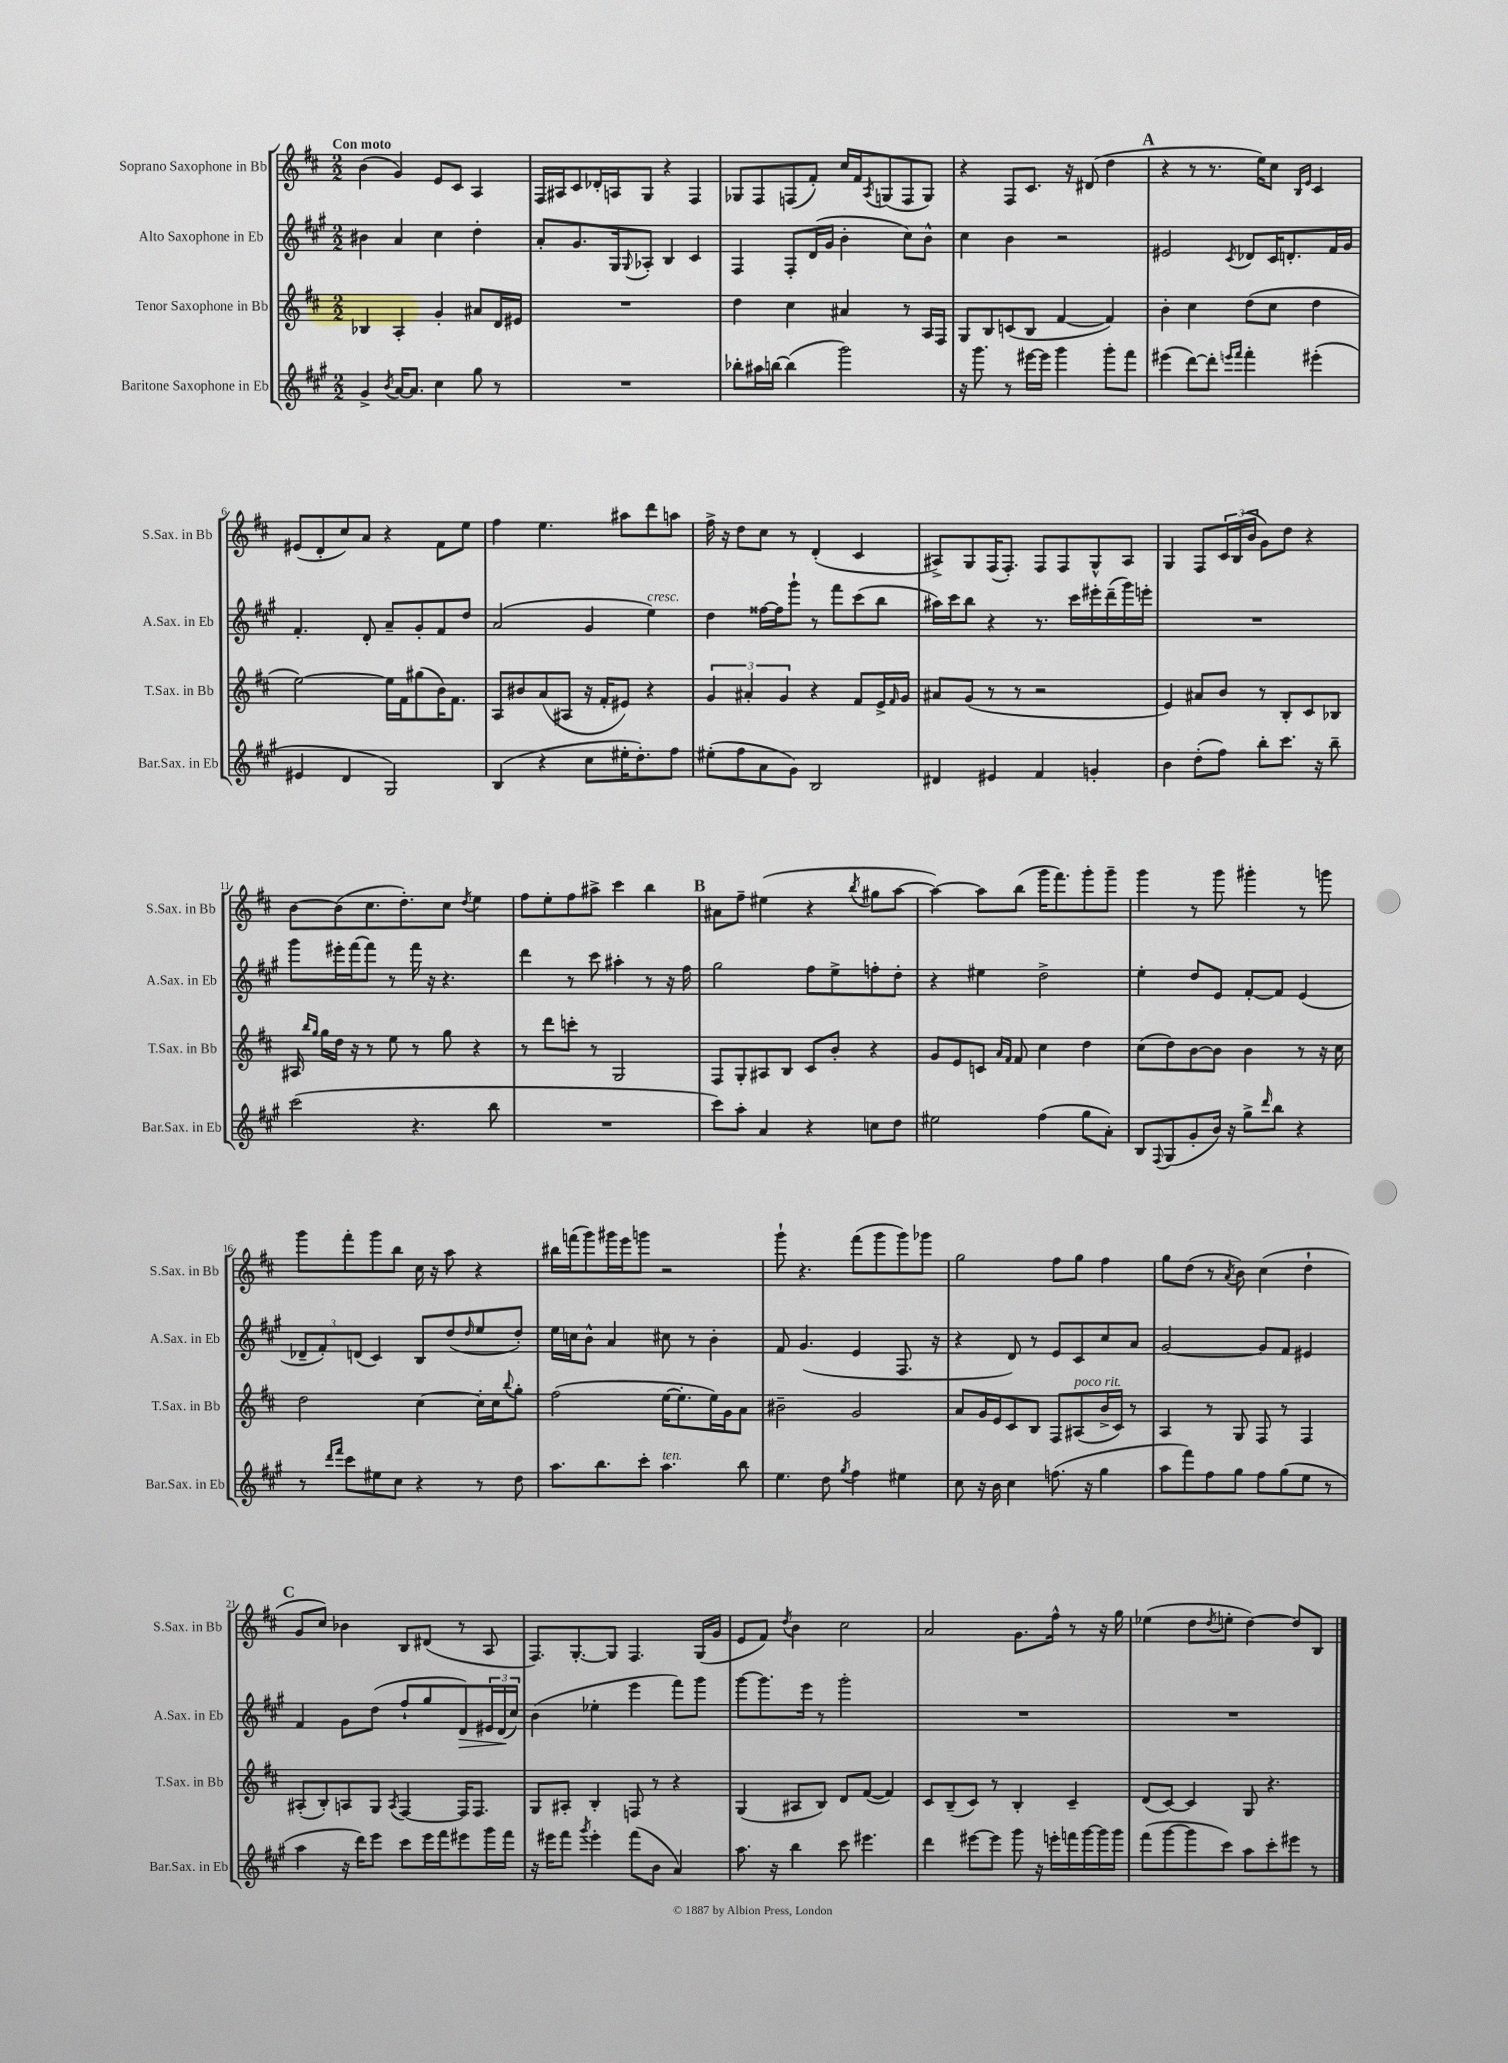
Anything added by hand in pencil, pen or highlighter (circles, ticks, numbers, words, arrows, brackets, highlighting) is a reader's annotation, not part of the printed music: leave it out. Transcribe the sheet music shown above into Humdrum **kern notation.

**kern	**kern	**kern	**dynam	**kern
*part4	*part3	*part2	*part2	*part1
*staff4	*staff3	*staff2	*staff2	*staff1
*I"Baritone Saxophone in Eb	*I"Tenor Saxophone in Bb	*I"Alto Saxophone in Eb	*	*I"Soprano Saxophone in Bb
*I'Bar.Sax. in Eb	*I'T.Sax. in Bb	*I'A.Sax. in Eb	*	*I'S.Sax. in Bb
*clefG2	*clefG2	*clefG2	*	*clefG2
*k[f#c#g#]	*k[f#c#]	*k[f#c#g#]	*	*k[f#c#]
*M2/2	*M2/2	*M2/2	*	*M2/2
=1	=1	=1	=1	=1
!	!	!	!	!LO:TX:a:B:t=Con moto
4g#^/	4B-X/	4b#X\	.	(4b\
8qb/	.	.	.	.
[16a/KL	4A'/	4a/	.	4g/)
8.a/J]	.	.	.	.
4cc#\	4g'/	4cc#\	.	8e/L
.	.	.	.	8c#/J
8gg#\	8a#X/L	4dd'\	.	4A/
8r	16d/L	.	.	.
.	16e#X/JJ	.	.	.
=2	=2	=2	=2	=2
1r	1r	8a'/L	.	16F#/LL
.	.	.	.	16A#X/J
.	.	8.g#/	.	8c#/
.	.	.	.	16d-X'/L
.	.	16G#/k	.	16An/J
.	.	8qqG#/	.	.
.	.	8A-X'/J	.	8G/J
.	.	4B/	.	4r
.	.	4c#/	.	4F#/
=3	=3	=3	=3	=3
8bb-X'\L	4dd\	4F#/	.	8G-X/L
16aa#X\L	.	.	.	8F#/
[16bbn\JJ	.	.	.	.
(4bb\]	4cc#\	8F#'/L	.	(8Fn/
.	.	(16d/L	.	8f#'/J)
.	.	16g#/JJ	.	.
2ggg#\)	4a#X/	4b'\	.	16cc#/LL
.	.	.	.	16f#/J
.	.	.	.	8qA/
.	.	.	.	(8Gn/
.	8r	8cc#\L)	.	8F/
.	16A/LL	8b^^\J	.	8G/J)
.	16F#/JJ	.	.	.
=4	=4	=4	=4	=4
16r	8G/L	4cc#\	.	4r
8.ggg#\	.	.	.	.
.	8B/	.	.	.
8r	(8cn/	4b\	.	8F#/L
[16eee#X\LL	8B/J	.	.	8.c#/J
16eee#\JJ]	.	.	.	.
4ggg#\	[4f#/	2r	.	.
.	.	.	.	16r
.	.	.	.	(8d#X/
8ggg#'\L	4f#/])	.	.	4dd\
8fff#\J	.	.	.	.
!!LO:REH:place=s1:t=A
=5	=5	=5	=5	=5
(4eee#X\	4b'\	2e#X/	.	4r
[8ddd\L)	4cc#\	.	.	8r
8ddd'\J]	.	.	.	8.r
16qqeeen/LL	.	.	.	.
16qqfff#/JJ	.	8qc#/	.	.
4fff#'\	(8dd\L	8d-X/L	.	.
.	.	.	.	16ee\KL)
.	8cc#\J	16c#/K	.	8cc#\J
.	.	8.dn'/	.	.
.	.	.	.	16qqB/LL
.	.	.	.	16qqe/JJ
(4eee#X'\	4dd\	.	.	4c#/
.	.	16f#/L	.	.
.	.	16g#/JJ	.	.
!!LO:LB:g=z
=6	=6	=6	=6	=6
4e#X/	[2ee\)	4.f#'/	.	(8e#X/L
.	.	.	.	8d'/
4d/	.	.	.	8cc#/)
.	.	8d'/	.	8a/J
2G#/)	16ee\LL]	8a~/L	.	4r
.	16f#\J	.	.	.
.	(8gg#X\	8g#'/	.	.
.	16b\K)	8f#/	.	8f#\L
.	8.f#\J	.	.	.
.	.	8dd/J	.	8ee\J
=7	=7	=7	=7	=7
(4B/	8A/L	(2a/	.	4ff#\
.	8b#X/	.	.	.
4r	(8a/	.	.	4.ee\
.	8A#X/J	.	.	.
8cc#\L	16r	4g#/	.	.
.	16f#'/KL	.	.	.
16ee#X'\K	8e#X/J)	.	.	8aa#X\L
8.dd'\)	.	.	.	.
!	!	!LO:TX:a:i:t=cresc.	!	!
.	4r	4ee\)	.	8ddd\
8ff#\J	.	.	.	8aan\J
=8	=8	=8	=8	=8
(8ee#X'\L	6g/	4dd\	.	16ff#^\
.	.	.	.	16r
8ff#\	.	.	.	8dd\L
.	6a#X'/	.	.	.
8a\	.	[16ff##X\LL	.	8cc#\J
.	.	16ff##\J]	.	.
.	6g/	.	.	.
8g#\J)	.	8ggg#`\J	.	8r
2B/	4r	8r	.	(4d'/
.	.	8fff#\L	.	.
.	8f#/L	(8ccc#\	.	4c#/
.	16e^/L	8bb\J	.	.
.	16qqf#/	.	.	.
.	16g/JJ	.	.	.
=9	=9	=9	=9	=9
4d#X/	8a#X/L	16aa#X\LL)	.	8A#X^/L)
.	.	16ccc#\J	.	.
.	(8g/J	8bb\J	.	8G/
4e#X/	8r	4r	.	(16F#/K
.	.	.	.	8.F#'/J)
.	8r	.	.	.
4f#/	2r	8.r	.	8F#/L
.	.	.	.	8F#/
.	.	16ccc#\LL	.	.
4gn'/	.	16eee#X'\	.	8G^^/
.	.	(16ddd~\	.	.
.	.	16ggg#\)	.	8A#/J
.	.	16eeen'\JJ	.	.
=10	=10	=10	=10	=10
4b\	4e/)	1r	.	4G/
(8dd'\L	8a#X/L	.	.	8F#/L
8ff#\J)	8b/J	.	.	24c#/L
.	.	.	.	(24B/
.	.	.	.	24b/JJ
8bb'\L	8r	.	.	8g\L)
8.ccc#\J	8B'/L	.	.	8dd\J
.	8c#/	.	.	4r
16r	.	.	.	.
8bb~\	8B-X/J	.	.	.
!!LO:LB:g=z
=11	=11	=11	=11	=11
(2ccc#\	16A#X/	8ggg#\L	.	[8b\L
.	16qqbb/LL	.	.	.
.	16qqgg/JJ	.	.	.
.	16gg\LL	.	.	.
.	16dd\JJ	16eee#X'\L	.	(8b\]
.	16r	[16fff#\J	.	.
.	8r	8fff#\J]	.	8.cc#\
.	8ee\	8r	.	.
.	.	.	.	8.dd'\)
4.r	8r	16fff#\	.	.
.	.	16r	.	.
.	8gg\	4.r	.	8cc#\J
.	.	.	.	8qdd/
.	4r	.	.	4ee\
8bb\	.	.	.	.
=12	=12	=12	=12	=12
1r	8r	4ddd\	.	8ff#\L
.	8ddd\L	.	.	8ee'\
.	8cccn'\J	8r	.	8ff#\
.	8r	8ccc#\	.	8aa#X^\J
.	2G/	4aa#X'\	.	4ccc#\
.	.	8r	.	4bb\
.	.	16r	.	.
.	.	16ff#\	.	.
!!LO:REH:place=s1:t=B
=13	=13	=13	=13	=13
8ccc#\L)	8F#/L	2gg#\	.	8a#X\L
8aa'\J	8G'/	.	.	8ff#~\J
4a/	8A#X/	.	.	(4ee#X\
.	8B/J	.	.	.
4r	8c#/L	8ff#\L	.	4r
.	8b'/J	8ee^\	.	.
.	.	.	.	8qbb/
8ccn\L	4r	8ffn'\	.	8gg#X\L
8dd\J	.	8dd'\J	.	[8aa\J
=14	=14	=14	=14	=14
2ee#X\	8g/L	4r	.	4aa\_)
.	8e/	.	.	.
.	8cn/J	4ee#X\	.	8aa\L]
.	16qqa/LL	.	.	.
.	16qqf#/JJ	.	.	.
.	8f#/	.	.	(8bb\J
(4ff#\	4cc#\	2dd^\	.	16ggg\KL
.	.	.	.	8.fff#\)
8gg#\L	4dd\	.	.	8ggg'\
8a'\J)	.	.	.	8ggg~\J
=15	=15	=15	=15	=15
8B/L	(8cc#\L	4ee'\	.	4ggg\
8qqF#/	.	.	.	.
(8G#/	8dd\)	.	.	.
8g#'/	[8b\	8dd/L	.	8r
16b/Jk)	8b\J]	8e/J	.	8ggg\
16r	.	.	.	.
8gg#^\L	4b\	[8f#'/L	.	4ggg#X'\
16qqddd/	.	.	.	.
8bb\J	.	8f#/J]	.	.
4r	8r	(4e/	.	8r
.	16r	.	.	8gggn\
.	16cc#\	.	.	.
!!LO:LB:g=z
=16	=16	=16	=16	=16
8r	2dd\	12d-X~/L	.	8ggg\L
.	.	12f#'/)	.	.
16qqddd/LL	.	.	.	.
16qqfff#/JJ	.	.	.	.
8ccc#\L	.	.	.	8fff#'\
.	.	(12dn/J	.	.
8ee#X\	.	4c#/)	.	8ggg\
8cc#\J	.	.	.	8bb\J
4r	[4cc#\	8B/L	.	16cc#\
.	.	.	.	16r
.	.	(8dd/	.	8aa\
.	.	16qqdd/	.	.
8r	16cc#'\LL]	8ee/	.	4r
.	16cc#\J	.	.	.
.	8qqbb/	.	.	.
8dd\	8gg'\J	8dd'/J)	.	.
=17	=17	=17	=17	=17
8.aa\L	(2ff#\	16ee\LL	.	16bb#X\LL
.	.	16ccn\J	.	(16fffn\J
.	.	8b^^\J	.	8ggg\)
8.bb\	.	.	.	.
.	.	4a/	.	16ggg#X\L
.	.	.	.	16eee\J
8ccc#'\J	.	.	.	8gggn\J
!LO:TX:a:i:t=ten.	!	!	!	!
4.aa\	[16ee\KL	8cc#X\	.	2r
.	8.ee'\]	.	.	.
.	.	8r	.	.
.	16ee\L)	4b'\	.	.
.	16g\J	.	.	.
8bb\	8a\J	.	.	.
=18	=18	=18	=18	=18
4.ee\	2b#X~\	8f#/	.	8ggg`\
.	.	(4.g#/	.	4.r
8dd\	.	.	.	.
8qgg#/	.	.	.	.
4ff#\	2g/	4e/	.	(8fff#\L
.	.	.	.	8ggg\
4ee#X\	.	8.F#/	.	8ggg\)
.	.	.	.	8ggg-X\J
.	.	16r	.	.
=19	=19	=19	=19	=19
8cc#\	8a/L	4r	.	2gg\
16r	16g/L	.	.	.
16b\	16e/J	.	.	.
4cc#\	8c#/	8d/)	.	.
.	8B/J	8r	.	.
(8.ffn\	8F#/L	8e/L	.	8ff#\L
!	!LO:TX:a:i:t=poco rit.	!	!	!
.	(8A#X/	8c#/	.	8gg\J
16r	.	.	.	.
4gg#\	16b^/L	8cc#/	.	4ff#\
.	16c#/JJ)	.	.	.
.	8r	8a/J	.	.
=20	=20	=20	=20	=20
8aa\L	4A/	[2g#/	.	8gg\L
8fff#\)	.	.	.	(8dd\J
8ff#\	8r	.	.	8r
.	.	.	.	8qa/
8gg#\J	8G/	.	.	8b\)
8ff#\L	8F#/	8g#/L]	.	(4cc#\
(8gg#\	8r	8f#/J	.	.
8ee\J	4F#/	4e#X/	.	4dd`\
8r	.	.	.	.
!!LO:LB:g=z
!!LO:REH:place=s1:t=C
=21	=21	=21	=21	=21
4aa\	(8A#X'/L	4f#/	.	8g/L
.	8B'/)	.	.	8cc#/J)
16r	8An/	8g#\L	.	4b-X\
16ddd\KL)	.	.	.	.
8eee\J	8G/J	(8dd\J	.	.
.	8qA/	.	.	.
8ccc#\L	[4F#/	8ff#`/L	.	8B/L
16eee\L	.	8gg#/	.	(8d#X/J
16fff#\J	.	.	.	.
!	!	!	!LO:HP:b	!
8eee#X\	16F#/KL]	8d/)	>	8r
.	8.F#/J	.	.	.
16ggg#\L	.	24e#X/L	.	8A/
.	.	(24d/	.	.
16fff#\JJ	.	.	.	.
.	.	24cc#/JJ)	]	.
=22	=22	=22	=22	=22
16r	8G/L	(4b\	.	8.F#/L)
16eee#X\KL	.	.	.	.
8fff#\J	8A#X'/J	.	.	.
.	.	.	.	[8.G'/
8qggg#/	.	.	.	.
4eee#'\	4B'/	4ee-X'\	.	.
.	.	.	.	8G/J]
(8fff#\L	8Fn/	4eee\	.	4.F#/
8b\J	8r	.	.	.
4a/)	4r	8fff#\L)	.	.
.	.	8ggg#\J	.	(16G/LL
.	.	.	.	16g/JJ
=23	=23	=23	=23	=23
8.aa\	(4G/	[8ggg#\L	.	8e/L
.	.	8.ggg#\]	.	8f#/J)
16r	.	.	.	.
.	.	.	.	8qdd/
4bb\	8A#X/L	.	.	4b\
.	.	16eee\Jk	.	.
.	8B/J)	8r	.	.
8ccc#\	8d/L	2ggg#'\	.	2cc#\
4.eee#X\	([8f#/J	.	.	.
.	4f#/])	.	.	.
=24	=24	=24	=24	=24
4ddd\	8c#/L	1r	.	2a/
.	(8B~/	.	.	.
[8eee#X\L	8c#/J)	.	.	.
8eee#\J]	8r	.	.	.
8ggg#\	4B'/	.	.	8.g\L
16r	.	.	.	.
16eeen'\LL	.	.	.	16ff#^^\Jk
16fffn\	4c#~/	.	.	8r
[16ggg#\	.	.	.	.
16ggg#\]	.	.	.	16r
16ggg#\JJ	.	.	.	16gg\
=25	=25	=25	=25	=25
(8fff#\L	(8d/L	1r	.	(4ee-X\
[8ggg#\	[8c#/J)	.	.	.
8ggg#\]	4c#/]	.	.	8dd\L
.	.	.	.	8qdd/
8ccc#\J)	.	.	.	8een'\J
8aa\L	8G/	.	.	[4dd\)
8ccc#'\	4.r	.	.	.
8eee#X\J	.	.	.	8dd/L]
8r	.	.	.	8B/J
==	==	==	==	==
*-	*-	*-	*-	*-
